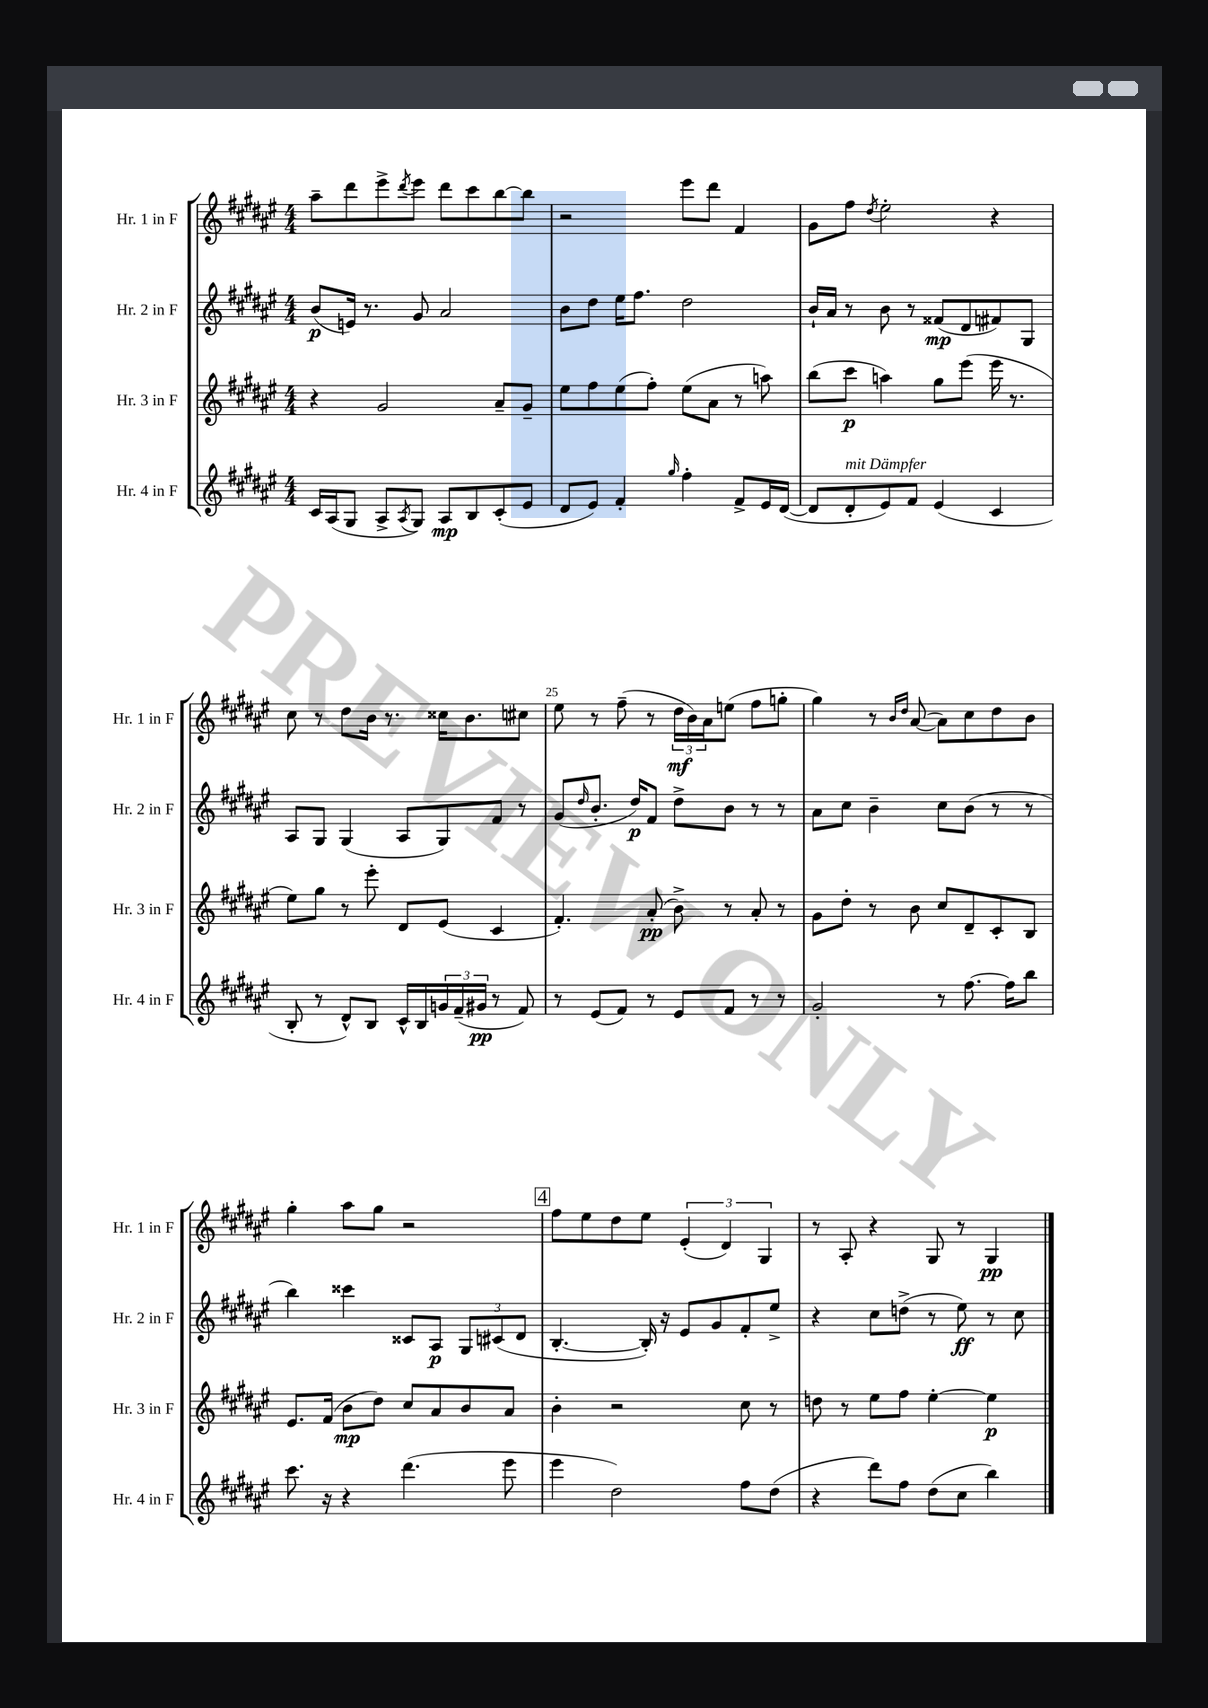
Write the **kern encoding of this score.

**kern	**kern	**kern	**kern
*staff4	*staff3	*staff2	*staff1
*clefG2	*clefG2	*clefG2	*clefG2
*k[f#c#g#d#a#e#]	*k[f#c#g#d#a#e#]	*k[f#c#g#d#a#e#]	*k[f#c#g#d#a#e#]
*M4/4	*M4/4	*M4/4	*M4/4
16c#	4r	(8b	8aa#~
(16A#	.	.	.
8G#	.	16e)	8ddd#
.	.	8.r	.
8A#^	2g#	.	8eee#^
8qA#	.	.	8qddd#
8G#)	.	8g#	8eee#
8A#	.	2a#	8ddd#
8B	.	.	8ccc#
(8c#'	8a#~	.	[8bb
8e#	8g#~	.	8bb]
=	=	=	=
8d#	8ee#	8b	2r
8e#)	8ff#	8dd#	.
4f#'	(8ee#	16ee#	.
.	.	8.ff#	.
.	8ff#')	.	.
16qqgg#	.	.	.
4ff#'	(8ee#	2dd#	8eee#
.	8a#	.	8ddd#
8f#^	8r	.	4f#
16e#	8aa)	.	.
([16d#	.	.	.
=	=	=	=
8d#]	(8bb	16b`	8g#
.	.	16a#	.
8d#'	8ccc#	8r	8ff#
.	.	.	8qdd#
8e#)	4aa)	8b	2ee#'
8f#	.	8r	.
(4e#	8gg#	(8f##	.
.	(8eee#	8d#	.
4c#	16eee#	8f#)	4r
.	8.r	.	.
.	.	8G#	.
=	=	=	=
8B'	8ee#)	8A#	8cc#
8r	8gg#	8G#	8r
8d#^^)	8r	(4G#	8dd#
8B	8eee#'	.	16b
.	.	.	8.r
16c#^^	8d#	8A#	.
16B	.	.	.
24g	(8e#	8G#)	16cc##
(24f#~	.	.	.
.	.	.	8.b
24g#	.	.	.
8r	4c#	8f#	.
8f#)	.	8r	8cc#
=	=	=	=
8r	4.f#')	(8g#	8ee#
.	.	16qqdd#	.
(8e#	.	8.b'	8r
8f#)	.	.	(8ff#~
.	.	16dd#)	.
8r	(8a#'	8f#	8r
8e#	8b^)	8dd#^	24dd#
.	.	.	24b)
.	.	.	24a#
8f#	8r	8b	(8ee
8r	8a#'	8r	8ff#
8r	8r	8r	8gg'
=	=	=	=
2g#'	8g#	8a#	4gg#)
.	8dd#'	8cc#	.
.	8r	4b~	8r
.	.	.	16qqb
.	.	.	16qqdd#
.	8b	.	([8a#
8r	8cc#	8cc#	8a#])
[8.ff#	8d#~	(8b	8cc#
.	8c#'	8r	8dd#
16ff#]	.	.	.
8bb	8B	8r	8b
=	=	=	=
8.ccc#	8.e#	4bb)	4gg#'
16r	(16f#	.	.
4r	8b	4ccc##	8aa#
.	8dd#)	.	8gg#
(4.ddd#	8cc#	8c##	2r
.	8a#	8A#	.
.	8b	12G#	.
.	.	(12c#	.
8eee#	8a#	.	.
.	.	12d#	.
=	=	=	=
4eee#	4b'	[4.B'	8ff#
.	.	.	8ee#
2dd#)	2r	.	8dd#
.	.	16B'])	8ee#
.	.	16r	.
.	.	8e#	(6e#'
.	.	8g#	.
.	.	.	6d#)
8ff#	8cc#	8f#'	.
.	.	.	6G#
(8dd#	8r	8ee#^	.
=	=	=	=
4r	8dd	4r	8r
.	8r	.	8A#'
8ddd#)	8ee#	8cc#	4r
8ff#	8ff#	(8dd^	.
(8dd#	[4ee#'	8r	8G#
8cc#	.	8ee#)	8r
4bb)	4ee#]	8r	4G#
.	.	8cc#	.
==	==	==	==
*-	*-	*-	*-
